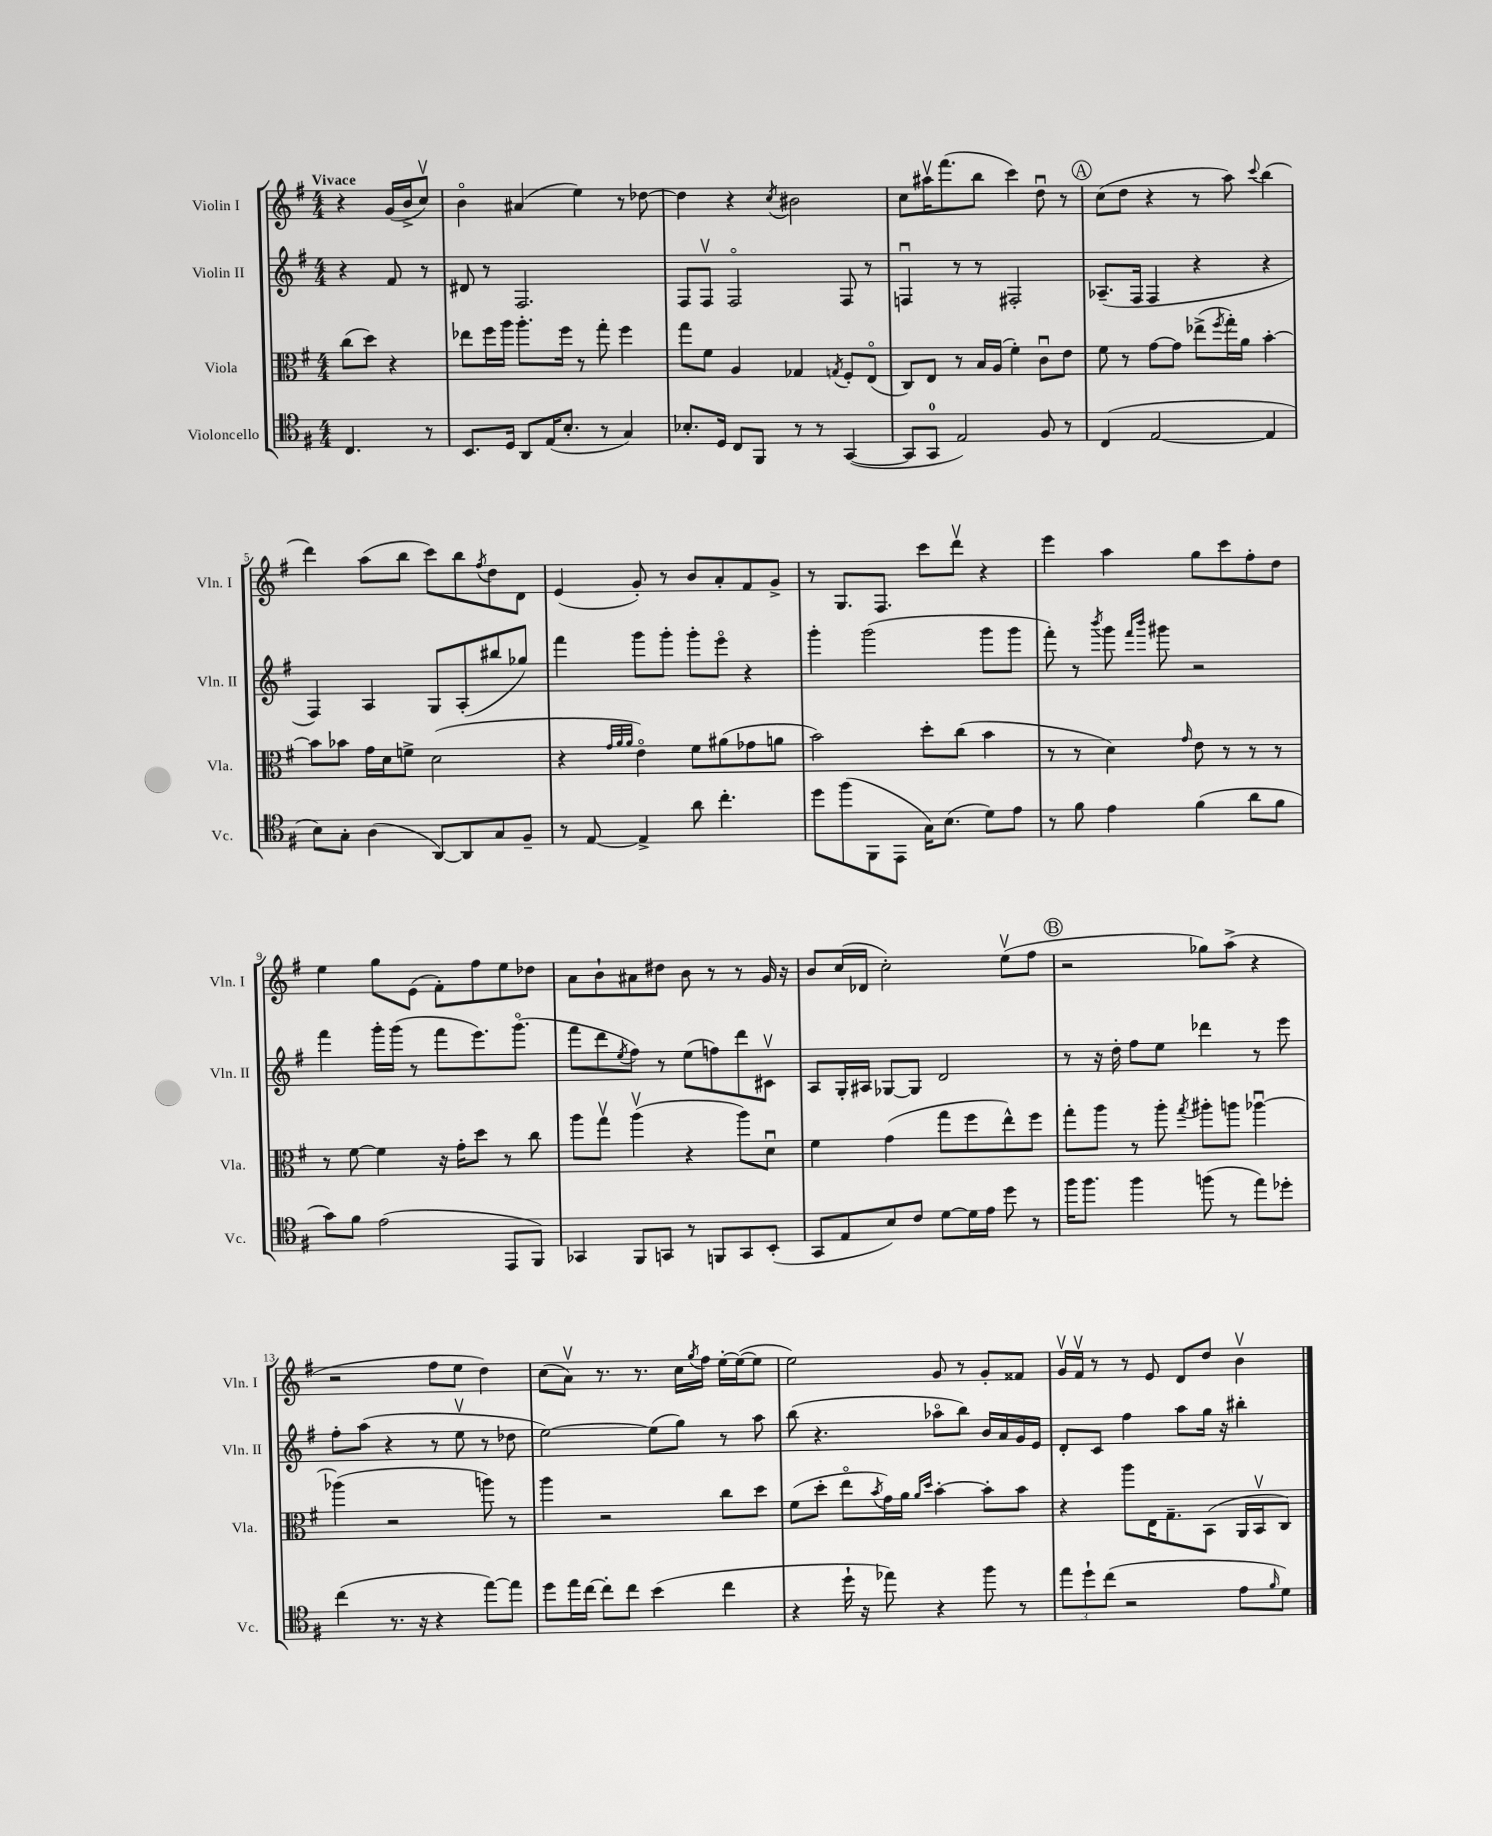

**kern	**kern	**kern	**kern
*part4	*part3	*part2	*part1
*staff4	*staff3	*staff2	*staff1
*I"Violoncello	*I"Viola	*I"Violin II	*I"Violin I
*I'Vc.	*I'Vla.	*I'Vln. II	*I'Vln. I
*clefC4	*clefC3	*clefG2	*clefG2
*k[f#]	*k[f#]	*k[f#]	*k[f#]
*M4/4	*M4/4	*M4/4	*M4/4
=	=	=	=
!	!	!	!LO:TX:a:B:t=Vivace
4.C/	(8cc\L	4r	4r
.	8dd\J)	.	.
.	4r	8f#/	(16g/LL
.	.	.	16b^/J
8r	.	8r	8ccv/J)
=1	=1	=1	=1
8.BB/L	8ee-X\L	8d#X/	4b\
.	16ff#\L	8r	.
16D/Jk	16aa\JJ	.	.
8AA/L	8.aa'\L	2.F#/	(4a#X/
(16E/K	.	.	.
8.B'/J	16ff#\Jk	.	.
.	8r	.	4ee\)
8r	8gg'\	.	.
4G/)	4ff#\	.	8r
.	.	.	[8dd-X\
=2	=2	=2	=2
8.B-X'/L	8gg\L	8F#/L	4dd-\]
.	8f#\J	8F#v/J	.
16D/Jk	.	.	.
8C/L	4A/	2F#/	4r
8FF#/J	.	.	.
.	.	.	8qcc/
8r	4G-X/	.	2b#X\
8r	.	.	.
.	8qGn/	.	.
([4GG/	8F#'/L	8F#/	.
.	(8E/J	8r	.
=3	=3	=3	=3
8GG/L]	8C/L)	4Fnu/	8cc\L
8GG/J	8E/J	.	16aa#Xv\K
.	.	.	(8.fff#\
2E/)	8r	8r	.
.	16B/LL	8r	8bb\J
.	(16A/JJ	.	.
.	4f#'\)	2F#X'/	4ccc\)
8F#/	8cu\L	.	8ddu\
8r	8e\J	.	8r
!!LO:REH:place=s1:t=A
=4	=4	=4	=4
(4C/	8f#\	(8.A-X~/L	(8cc\L
.	8r	.	8dd\J
.	.	16F#/Jk	.
[2E/	[8g\L	4F#/	4r
.	8g\J]	.	.
.	(8ee-X^\L	4r	8r
.	8qff#/	.	.
.	16gg'\L)	.	8aa\)
.	16a\JJ	.	.
.	.	.	8qqccc/
4E/]	[4b'\	4r	(4bb\
!!LO:LB:g=z
=5	=5	=5	=5
8B\L)	8b\L]	4F#/)	4ddd\)
8G'\J	8b-X\J	.	.
(4A\	16g\LL	4A/	(8aa\L
.	16d\J	.	.
.	8fn^\J	.	8bb\J
[8AA/L)	(2d\	8G/L	8ccc\L)
8AA/]	.	(8A'/	8bb\
.	.	.	8qff#/
8G/	.	8bb#X/	8dd\
8F#~/J	.	8gg-X/J)	8d\J
=6	=6	=6	=6
8r	4r	4fff#\	(4e/
[8E/	.	.	.
.	32qqg/LLL	.	.
.	32qqa/	.	.
.	32qqa/JJJ	.	.
4E^/]	4e\)	8ggg\L	8g'/)
.	.	8ggg'\J	8r
8a\	8f#\L	8ggg'\L	8b/L
4.cc'\	(8a#X\	8eee\J	8a'/
.	8g-X\	4r	8f#/
.	8an\J	.	8g^/J
=7	=7	=7	=7
8dd\L	2b\)	4ggg'\	8r
(8ff#\	.	.	8.G/L
8FF#\	.	(2ggg\	.
.	.	.	8.F#/J
8EE\J	.	.	.
16G\KL)	8dd'\L	.	8ccc\L
(8.B\J	.	.	.
.	(8cc\J	.	8dddv\J
8d\L)	4b\	8ggg\L	4r
8e\J	.	8ggg\J	.
=8	=8	=8	=8
8r	8r	8fff#'\)	4eee\
8f#\	8r	8r	.
.	.	8qbbb/	.
4e\	4d\)	8ggg\	4aa\
.	.	16qqfff#/LL	.
.	.	16qqbbb/JJ	.
.	.	8ggg#X\	.
.	16qqg/	.	.
(4f#\	8e\	2r	8gg\L
.	8r	.	8ccc\
8a\L	8r	.	8ff#'\
8f#\J	8r	.	8dd\J
!!LO:LB:g=z
=9	=9	=9	=9
8g\L)	8r	4fff#\	4ee\
8f#\J	[8f#\	.	.
(2e\	4f#\]	16ggg'\LL	8gg\L
.	.	(16ggg\JJ	.
.	.	8r	(8e\J
.	16r	8fff#\L	8f#'\L)
.	16g'\KL	.	.
.	8dd\J	8.eee\)	8ff#\
8EE/L	8r	.	8ee\
.	.	(8.ggg\J	.
8FF#/J)	8cc\	.	8dd-X\J
=10	=10	=10	=10
4GG-X/	8aa\L	8fff#\L	8a\L
.	8ggv\J	8ddd\	8b`\
.	.	8qee/	.
8FF#/L	(4aav\	8ff#\J)	8a#X\
8GGn/J	.	8r	8dd#X\J
8r	4r	(8ee\L	8b\
8FFn/L	.	8ffn\)	8r
8GG/	8aa\L)	8ddd\	8r
(8BB'/J	8du\J	8c#Xv\J	16g/
.	.	.	16r
=11	=11	=11	=11
8GG/L	4f#\	8A/L	8b/L
8E/	.	16G'/L	(16cc/L
.	.	16A#X/JJ	16d-X/JJ
8B/)	(4g\	[8G-X/L	2cc'\)
8c/J	.	8G-/J]	.
[8d\L	8gg\L	2d/	.
16d\L]	8ff#\	.	.
16e\JJ	.	.	.
8dd\	8ee^^\)	.	(8eev\L
8r	8ff#\J	.	8ff#\J
!!LO:REH:place=s1:t=B
=12	=12	=12	=12
16ff#\KL	8gg'\L	8r	2r
8.ff#\J	.	.	.
.	8aa\J	16r	.
.	.	16dd'\	.
4ff#\	8r	8ff#\L	.
.	8aa'\	8ee\J	.
.	8qgg/	.	.
(8ffn\	8aa#X'\L	4ddd-X\	8gg-X\L)
8r	8aan\J	.	(8aa^\J
8ee\L)	[4aa-Xu\	8r	4r
8dd-X'\J	.	8eee\	.
!!LO:LB:g=z
=13	=13	=13	=13
(4cc\	(4aa-X\]	8ff#'\L	2r
.	.	(8aa\J	.
8.r	2r	4r	.
16r	.	.	.
4r	.	8r	8ff#\L
.	.	8eev\	8ee\J
[8ee\L)	8aan\)	8r	4dd\)
8ee\J]	8r	8dd-X\	.
=14	=14	=14	=14
8dd\L	4aa\	[2ee\)	(8cc\L
16ee\L	.	.	8av\J)
[16cc\JJ	.	.	.
8cc'\L]	2r	.	8.r
8cc\J	.	.	.
.	.	.	8.r
(4b\	.	(8ee\L]	.
.	.	8gg\J)	16cc\LL
.	.	.	8qgg/
.	.	.	16ff#\JJ
4cc\	8cc\L	8r	[16ee'\LL
.	.	.	(16ee\J_
.	8dd\J	8aa\	8ee\J]
=15	=15	=15	=15
4r	(8f#\L	(8bb\	2ee\)
.	8dd'\J	4.r	.
16dd`\	8ee\L	.	.
16r	.	.	.
.	8qb/	.	.
8ee-X\)	16g\L)	.	.
.	16a\JJ	.	.
.	16qqa/LL	.	.
.	16qqdd/JJ	.	.
4r	[4b'\	8aa-X\L	8g/
.	.	8bb\J)	8r
8ff#\	8b'\L]	16b/LL	8g'/L
.	.	16a/	.
8r	8b\J	16g/	8f##X/J
.	.	16e/JJ	.
=16	=16	=16	=16
12ee\L	4r	8d'/L	16gv/LL
.	.	.	16f#v/JJ
12dd`\	.	.	.
.	.	8c/J	8r
(12cc\J	.	.	.
2r	8aa\L	4ff#\	8r
.	16E\K	.	8e/
.	8.G~\	.	.
.	.	8aa\L	8d/L
.	(8BB\J	16gg\Jk	8dd/J
.	.	16r	.
8e\L	16AA/LL	4bb#X'\	4bv\
.	16BBv/J	.	.
16qqf#/	.	.	.
8d\J)	8C/J)	.	.
==	==	==	==
*-	*-	*-	*-
